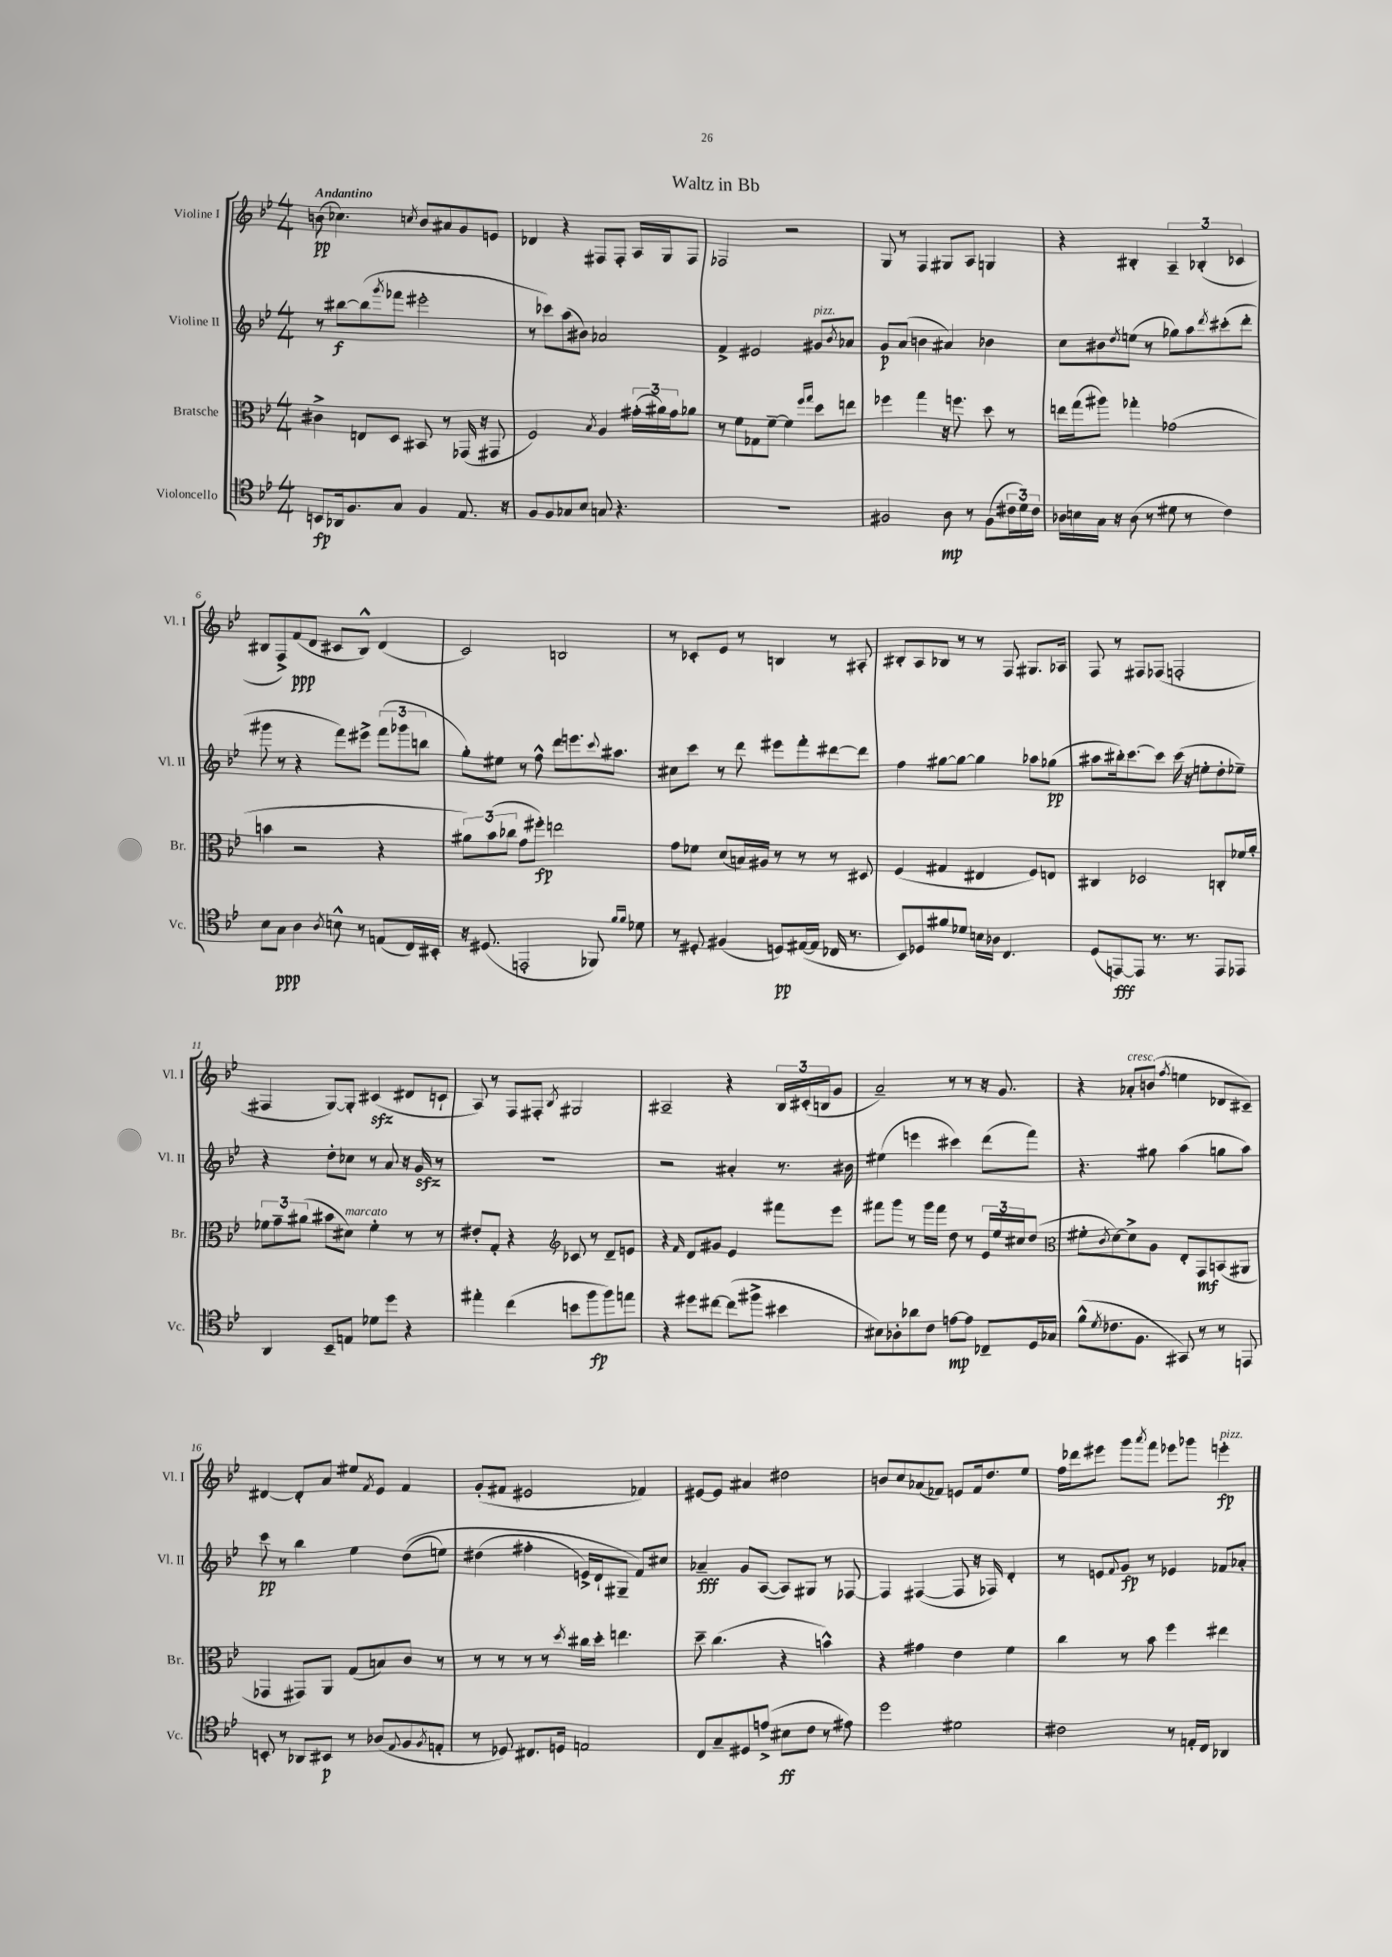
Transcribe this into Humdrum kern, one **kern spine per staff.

**kern	**kern	**kern	**kern
*staff4	*staff3	*staff2	*staff1
*clefC4	*clefC3	*clefG2	*clefG2
*k[b-e-]	*k[b-e-]	*k[b-e-]	*k[b-e-]
*M4/4	*M4/4	*M4/4	*M4/4
8BB	4c#^	8r	(8b
16AA-	.	[8bb#	4.cc-)
8.F	.	.	.
.	8E	(8bb#]	.
.	.	8qggg	.
8G	8D	8fff-	.
.	.	.	8qcc
4F	8BB#	2eee#'	8b
.	8r	.	8a#
8.E-	(16GG-	.	8g
.	16r	.	.
.	8GG#	.	8e
16r	.	.	.
=	=	=	=
8F	2F)	8r	4d-
8F	.	8ccc-)	.
8G-	.	(8aa	4r
8B-	.	8b#)	.
.	8qB-	.	.
8G	4A	2a-	8F#
4.r	.	.	8F#'
.	(24g#'	.	16A
.	24a#)	.	.
.	.	.	16G
.	24g#	.	.
.	8a-	.	8F#
=	=	=	=
1r	8r	4f^	2F-
.	8f	.	.
.	8G-	2e#	.
.	[8f~	.	.
.	4f]	.	2r
.	16qqff	.	.
.	16qqgg	.	.
.	8dd	8g#	.
.	.	8qb-	.
.	8ee	8a-	.
=	=	=	=
2F#	4ff-	8g	8G
.	.	(8a	8r
.	4gg	4b	4F
8A	16r	4a#)	8G#
.	8.ff	.	.
8r	.	.	8A
(8F#	8dd	4b-	4G
24c#	8r	.	.
24d)	.	.	.
24c#	.	.	.
=	=	=	=
16A-	16ee	8cc	4r
16B	(16gg	.	.
16G	8aa#)	8b#	.
16r	.	.	.
.	.	8qdd	.
(8A-	4gg-'	(8ee	4B#'
8r	.	8r	.
8d#	(2g-	8gg-)	6A~
8r	.	8aa	.
.	.	.	(6B-'
.	.	8qddd	.
4c)	.	(8ccc#'	.
.	.	.	6c-
.	.	8ddd'	.
=	=	=	=
8B-	4b	8ggg#	8B#
8G	.	8r	8F^)
4A	2r	4r	(8f
.	.	.	8d
8qA	.	.	.
8B^^	.	8fff)	8c#
8r	.	8eee#^	8B#^^)
(8E	4r	(12fff	(4d
.	.	12ggg-	.
16C)	.	.	.
.	.	12bb	.
16BB#'	.	.	.
=	=	=	=
16r	12a#)	8gg')	2c)
(8.D#	.	.	.
.	(12b-	.	.
.	.	8ee#	.
.	12cc-	.	.
2EE'	8g	8r	.
.	8ff#')	8ff^^	.
.	2ee	8ddd	2B
.	.	8.eee	.
8FF-)	.	.	.
.	.	8qqccc	.
.	.	8.aa#	.
16qqf	.	.	.
16qqf	.	.	.
8d-	.	.	.
=	=	=	=
8r	8g	8cc#	8r
8D#'	8f-	8ccc	8c-'
(4F#	(8d	8r	8e-
.	16B)	8ddd	8r
.	16A#	.	.
8D)	8r	8eee#	4B
([16E#	8r	8fff'	.
16E#]	.	.	.
16C-	8r	[8ddd#	8r
8.r	.	.	.
.	8D#	8ddd#]	8A#'
=	=	=	=
8BB-)	(4F	4ff	8B#'
8D-	.	.	8A
8f#	4G#	[8gg#	8B-
8d-	.	8gg#_	8r
16B	4E#	4gg#]	8r
16A-	.	.	.
4.C	.	.	8F
.	8F)	8aa-	8.G#
.	8E	(8gg-	.
.	.	.	16A-
=	=	=	=
(8D	4C#	8aa#	8F
[8EE)	.	16bb#')	8r
.	.	[8.ccc	.
8EE]	2D-	.	8F#
8.r	.	8ccc]	(8F-
.	.	(16ccc	2F'
8.r	.	16r	.
.	.	8ee'	.
8EE	8C'	8dd'	.
8EE-	16f-	8ee-~)	.
.	16a'	.	.
=	=	=	=
4AA	12f-	4r	4F#
.	12g~	.	.
.	(12a#	.	.
8BB-~	8b#	8dd'	[8G)
8E	8d#)	8cc-	8G']
8d-	4f-'	8r	(4c#
8dd	.	8a	.
4r	8r	16r	8d#
.	.	16g	.
.	8r	8r	8c`
=	=	=	=
4ee#'	8e#'	1r	8A)
.	8G'	.	8r
(4cc	4r	.	8F
.	.	.	8F#'
*	*clefG2	*	*
.	.	.	8qB-
8b	8c-	.	2G#
8ff	8r	.	.
8ff)	8d~	.	.
8ee	8e	.	.
=	=	=	=
4r	4r	2r	2A#~
.	16qqf	.	.
8dd#	8d	.	.
[8cc#	8g#	.	.
(8cc#]	4e-	4a#'	4r
8ff#^	.	.	.
4b#	8fff#	8.r	24B-
.	.	.	(24c#'
.	.	.	24B
.	8eee-	.	8g
.	.	16b#	.
=	=	=	=
8B#)	8fff#	(4ee#	2a~)
8A-'	8ggg	.	.
8a-	8r	4eee	.
8c	16ggg	.	.
.	16fff#	.	.
[8e	8dd	4ccc#)	8r
8e]	8r	.	8r
8C-~	24e-	(8ddd	16r
.	24ee-	.	.
.	.	.	8.g
.	24cc#	.	.
16D	(8dd	8fff)	.
16G-	.	.	.
=	=	=	=
*	*clefC3	*	*
(8f^^	8f#'	4.r	4r
8qd	8qc	.	.
8.c-	[8d)	.	.
.	8d^]	.	8a-'
8.F	.	.	.
.	8A	8gg#	(8b
.	.	.	8qff
8GG#)	8E-'	(4aa	4ee
8r	8GG	.	.
8r	(8BB	8gg	8d-
8EE	8AA#	8aa)	8c#~)
=	=	=	=
8BB'	4GG-	8ccc	[4d#
8r	.	8r	.
8AA-	8GG#)	4bb-	8d#']
8BB#	8AA	.	8a
8r	(8G	4ee-	8ee#
.	.	.	8qf
(8A-	8B)	.	8e-
8qqE-	.	.	.
8F	8c	&((8dd	4f
8qF	.	.	.
8E'	8r	8ee)	.
=	=	=	=
8r	8r	(4dd#	(8g'
8D-)	8r	.	8f#
8.C#	8r	4ff#'	2e#
.	8r	.	.
16D	.	.	.
.	8qdd	.	.
2E	16cc#	16e^)	.
.	16dd'	16d`	.
.	4.ee	8G#~	.
.	.	8f&)	4f-)
.	.	8cc#	.
=	=	=	=
8C	8dd~	4a-~	[8e#
8G~	(4.cc	.	8e#]
8D#	.	8g	4a#
(8e^	.	([8A	.
8B#	4r	8A])	2dd#
8c	.	8G#	.
8r	4b^^)	8r	.
8e#)	.	[8F-	.
=	=	=	=
2dd	4r	4F-]	8b
.	.	.	8cc
.	4g#	([4F#	(8a-
.	.	.	8f-)
2d#	4e-	8F#]	8e
.	.	16r	16f-
.	.	16F-)	8.dd
.	4f	4d'	.
.	.	.	8ee-
=	=	=	=
2c#	4cc	8r	16ff
.	.	.	16ddd-
.	.	8e	8eee#
.	.	8qqf	.
.	8r	8g	8ggg
.	.	.	8qaaa
.	8b-	8r	8fff
8r	4ff	4e-	8eee-
16E'	.	.	8ggg-
16C	.	.	.
4AA-	4ee#	8f-	4eee'
.	.	8a-'	.
==	==	==	==
*-	*-	*-	*-
